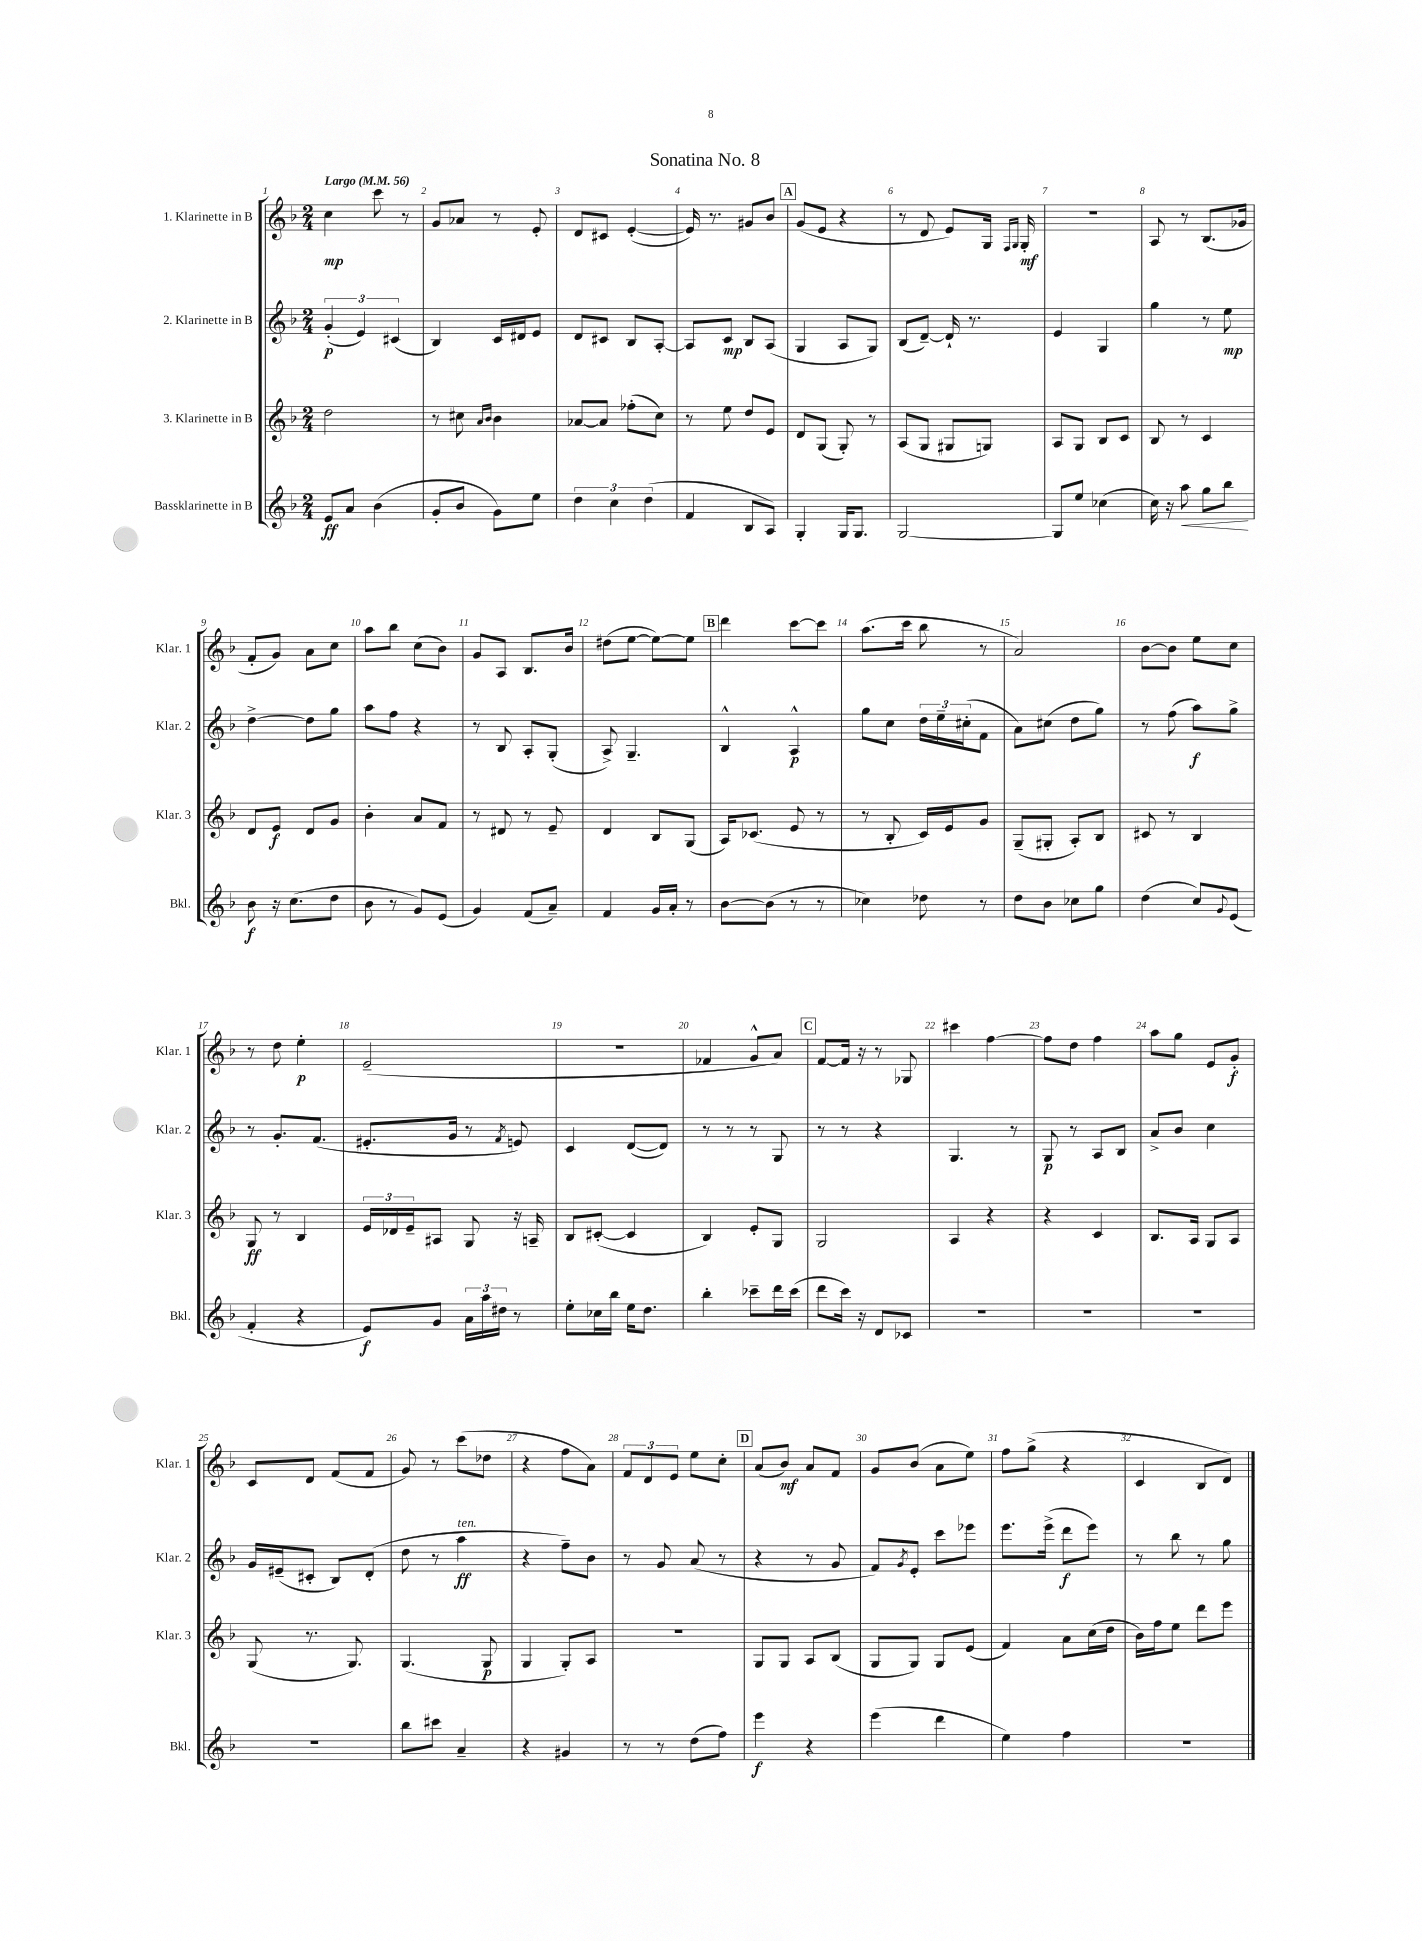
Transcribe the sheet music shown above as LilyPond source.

\header { title = "Sonatina No. 8" }
<<
\new StaffGroup <<
\new Staff = "s0" \with { instrumentName = "1. Klarinette in B" shortInstrumentName = "Klar. 1" } {
    \clef treble \key f \major \numericTimeSignature \time 2/4 \tempo "Largo" 4 = 56
    c''4\mp c'''8 r8 |
    g'8 aes'8 r8 e'8-. |
    d'8 cis'8 e'4~-.( |
    e'16) r8. gis'8 bes'8 |
    \mark \markup { \box "A" } g'8( e'8 r4 |
    r8 d'8 e'8) g16 \grace { f16 g16 } g16-.\mf |
    R2 |
    a8 r8 bes8.( ges'16 |
    f'8-. g'8) a'8 c''8 |
    a''8 bes''8 c''8( bes'8) |
    g'8 a8 bes8. bes'16 |
    dis''8( e''8~ e''8~) e''8 |
    \mark \markup { \box "B" } d'''4 c'''8~ c'''8 |
    a''8.( c'''16 bes''8 r8 |
    a'2) |
    bes'8~ bes'8 e''8 c''8 |
    r8 d''8 e''4-.\p |
    e'2--( |
    R2 |
    fes'4 g'8-^ a'8) |
    \mark \markup { \box "C" } f'8~ f'16 r16 r8 ges8 |
    cis'''4 f''4~ |
    f''8 d''8 f''4 |
    a''8 g''8 e'8 g'8-.\f |
    c'8 d'8 f'8( f'8 |
    g'8) r8 c'''8( des''8 |
    r4 f''8 a'8) |
    \tuplet 3/2 { f'8 d'8 e'8 } e''8 c''8-. |
    \mark \markup { \box "D" } a'8( bes'8\mf) a'8 f'8 |
    g'8 bes'8( a'8 e''8) |
    f''8 g''8->( r4 |
    c'4 bes8 d'8) \bar "|." |
}
\new Staff = "s1" \with { instrumentName = "2. Klarinette in B" shortInstrumentName = "Klar. 2" } {
    \clef treble \key f \major \numericTimeSignature \time 2/4
    \tuplet 3/2 { g'4-.\p( e'4) cis'4( } |
    bes4) c'16 dis'16 e'8 |
    d'8 cis'8 bes8 a8~-. |
    a8 c'8\mp bes8 a8( |
    \mark \markup { \box "A" } g4 a8 g8) |
    bes8( d'8~--) d'16-! r8. |
    e'4 g4 |
    g''4 r8 e''8\mp |
    d''4~-> d''8 g''8 |
    a''8 f''8 r4 |
    r8 bes8 a8-. g8-.( |
    a8->) g4.-- |
    \mark \markup { \box "B" } bes4-^ a4-^\p |
    g''8 c''8 \tuplet 3/2 { d''16 e''16-- cis''16-.( } f'8 |
    a'8) cis''8( d''8 g''8) |
    r8 f''8( a''8\f) g''8-> |
    r8 g'8.-. f'8.( |
    eis'8.-. g'16 r8 \acciaccatura { f'8 } e'8) |
    c'4 d'8~( d'8) |
    r8 r8 r8 g8 |
    \mark \markup { \box "C" } r8 r8 r4 |
    g4. r8 |
    g8\p r8 a8 bes8 |
    a'8-> bes'8 c''4 |
    g'16 eis'16--( cis'8-. bes8) d'8-.( |
    d''8 r8 a''4\ff^\markup { \italic "ten." } |
    r4 f''8--) bes'8 |
    r8 g'8 a'8( r8 |
    \mark \markup { \box "D" } r4 r8 g'8 |
    f'8) \acciaccatura { g'8 } e'8-. c'''8 ees'''8 |
    e'''8. e'''16->( d'''8\f e'''8) |
    r8 bes''8 r8 g''8 \bar "|." |
}
\new Staff = "s2" \with { instrumentName = "3. Klarinette in B" shortInstrumentName = "Klar. 3" } {
    \clef treble \key f \major \numericTimeSignature \time 2/4
    d''2 |
    r8 cis''8 \grace { a'16 bes'16 } bes'4 |
    aes'8~ aes'8 fes''8-.( c''8) |
    r8 e''8 d''8 e'8 |
    \mark \markup { \box "A" } d'8 g8( g8-.) r8 |
    a8( g8 gis8 g8) |
    a8 g8 bes8 c'8 |
    bes8 r8 c'4 |
    d'8 e'8\f d'8 g'8 |
    bes'4-. a'8 f'8 |
    r8 dis'8 r8 e'8-- |
    d'4 bes8 g8( |
    \mark \markup { \box "B" } a16) ces'8.( e'8 r8 |
    r8 bes8-. c'16) e'16 g'8 |
    g8--( gis8-. a8-.) bes8 |
    cis'8 r8 bes4 |
    g8\ff r8 bes4 |
    \tuplet 3/2 { e'16 des'16 e'16-- } ais8 g8 r16 a16-- |
    bes8 cis'8~-.( cis'4 |
    bes4) e'8-. g8 |
    \mark \markup { \box "C" } g2 |
    a4 r4 |
    r4 c'4 |
    bes8. a16 g8 a8 |
    g8( r8. g8.) |
    g4.( g8\p |
    g4 g8-.) a8 |
    R2 |
    \mark \markup { \box "D" } g8 g8 a8 bes8( |
    g8 g8) g8 e'8( |
    f'4) a'8 c''16( d''16 |
    bes'16) f''16 e''8 d'''8 e'''8 \bar "|." |
}
\new Staff = "s3" \with { instrumentName = "Bassklarinette in B" shortInstrumentName = "Bkl." } {
    \clef treble \key f \major \numericTimeSignature \time 2/4
    e'8\ff a'8 bes'4( |
    g'8-. bes'8 g'8) e''8 |
    \tuplet 3/2 { d''4 c''4 d''4( } |
    f'4 bes8 a8) |
    \mark \markup { \box "A" } g4-. g16 g8. |
    g2~ |
    g8 e''8 ces''4( |
    c''16) r16 a''8\< g''8 bes''8\! |
    bes'8\f r16 c''8.( d''8 |
    bes'8 r8 g'8) e'8( |
    g'4) f'8( a'8--) |
    f'4 g'16 a'16-. r8 |
    \mark \markup { \box "B" } bes'8~ bes'8( r8 r8 |
    ces''4) des''8 r8 |
    d''8 bes'8 ces''8 g''8 |
    d''4( c''8) \appoggiatura { g'8 } e'8( |
    f'4-. r4 |
    e'8\f) g'8 \tuplet 3/2 { a'16 a''16 dis''16 } r8 |
    e''8-. ces''16 bes''16 e''16 d''8. |
    bes''4-. ces'''8-- d'''16 ces'''16( |
    \mark \markup { \box "C" } d'''8 c'''16) r16 d'8 ces'8 |
    R2 |
    R2 |
    R2 |
    r2 |
    bes''8 cis'''8 a'4-- |
    r4 gis'4 |
    r8 r8 d''8( f''8) |
    \mark \markup { \box "D" } e'''4\f r4 |
    e'''4( d'''4 |
    e''4) f''4 |
    r2 \bar "|." |
}
>>
>>
\layout { \context { \Score \override BarNumber.break-visibility = ##(#f #t #t) barNumberVisibility = #all-bar-numbers-visible } }
